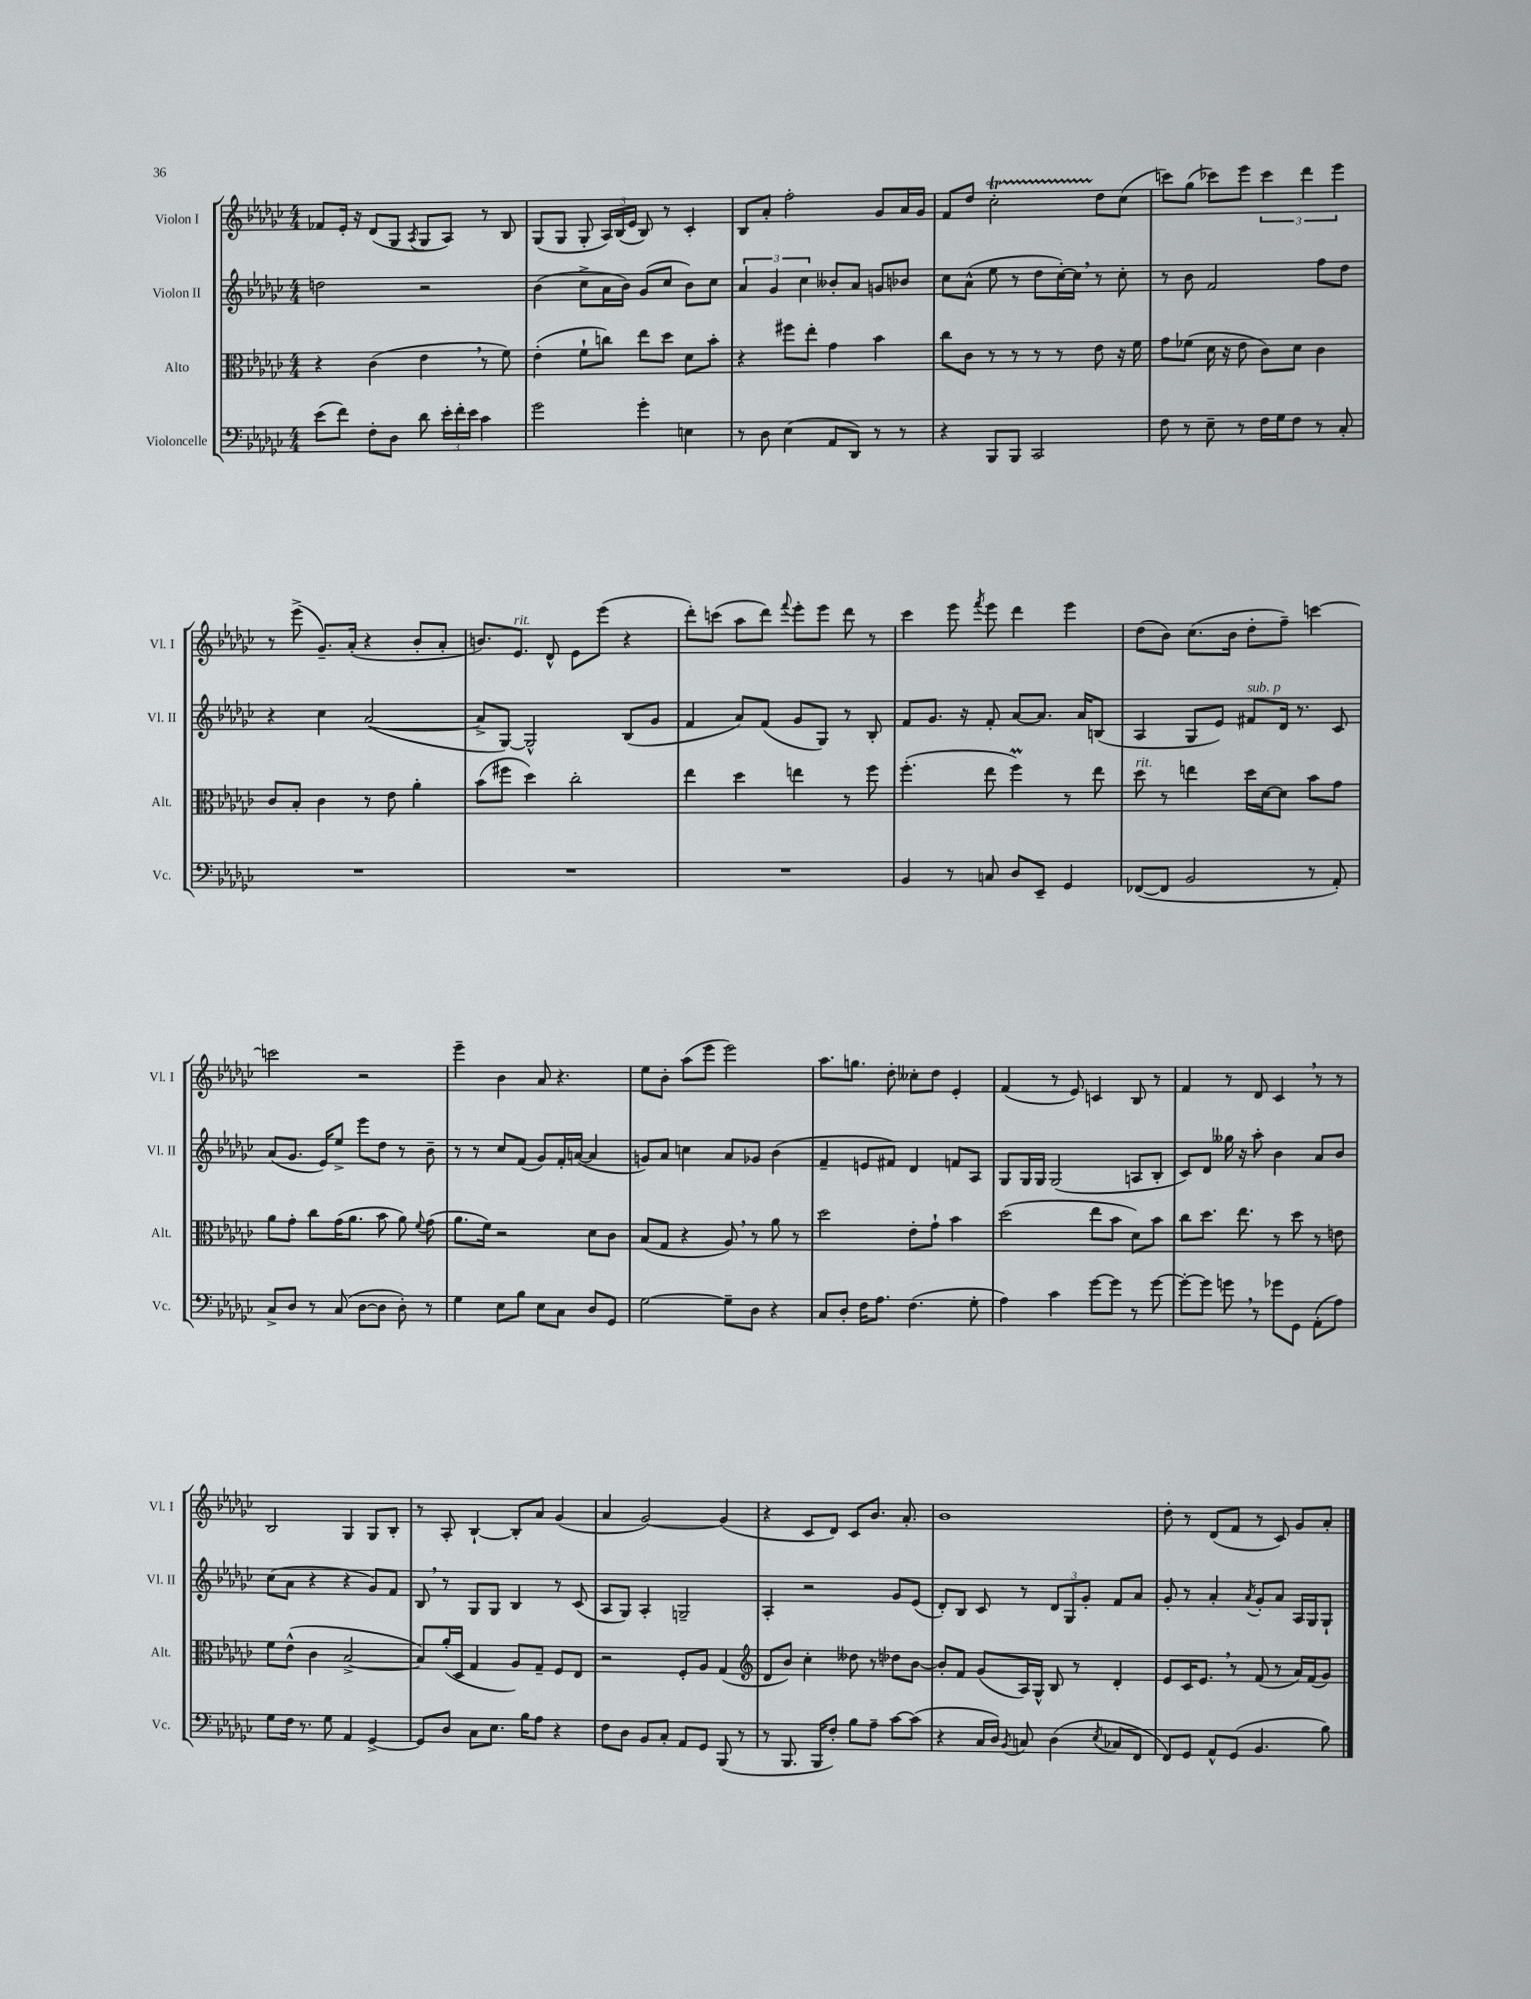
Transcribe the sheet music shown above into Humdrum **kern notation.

**kern	**kern	**kern	**kern
*staff4	*staff3	*staff2	*staff1
*clefF4	*clefC3	*clefG2	*clefG2
*k[b-e-a-d-g-c-]	*k[b-e-a-d-g-c-]	*k[b-e-a-d-g-c-]	*k[b-e-a-d-g-c-]
*M4/4	*M4/4	*M4/4	*M4/4
(8e-\L	4r	2dd\	8f-/L
8f\J)	.	.	16e-'/Jk
.	.	.	16r
8F'\L	(4c-\	.	(8d-/L
8D-\J	.	.	8G-/J
.	.	.	8qA-/
8d-\	4e-\	2r	8G-/L
24e-'\LL	.	.	8A-/J)
24f'\	.	.	.
24e-\JJ	.	.	.
4c-\	8r	.	8r
.	8f\)	.	8B-/
=	=	=	=
2g-\	(4e-'\	(4b-\	(8G-/L
.	.	.	8G-/J
.	8f`\L	8cc-^\L	8G-'/
.	8cc\J)	16a-\L	24A-/LL)
.	.	.	(24B-/
.	.	16b-\JJ)	.
.	.	.	24e-/JJ
4g-'\	8ee-\L	(8g-/L	8B-/)
.	8dd-\J	8cc-/J	8r
4E\	8d-\L	8b-\L)	4c-'/
.	8b-'\J	8cc-\J	.
=	=	=	=
8r	4r	6a-/	8B-/L
8D-\	.	.	8a-'/J
.	.	6g-/	.
(4E-\	8ff#\L	.	2ff'\
.	.	6cc-\	.
.	8ee-'\J	.	.
8AA-/L	4g-\	8b--'/L	.
8DD-/J)	.	8a-/J	.
8r	4b-\	8g/L	8g-/L
8r	.	8b-/J	16a-/L
.	.	.	16g-/JJ
=	=	=	=
4r	8cc-\L	8cc-\L	8f/L
.	8c-\J	(8a-^^\J	8dd-/J
8BBB-/L	8r	8ee-\	2cc-'\
8BBB-/J	8r	8r	.
2CC-/	8r	8dd-\L	.
.	8r	[16cc-'\L)	.
.	.	16cc-\]JJ	.
.	8e-\	8r	8dd-\L
.	16r	8cc-'\	(8cc-\J
.	16f\	.	.
=	=	=	=
8F\	8g-\L	8r	8ccc\L)
8r	(8f-\J	8b-\	(8gg-\J
8E-~\	16d-\	2f/	8ccc-\L)
.	16r	.	.
8r	8e-\	.	8eee-\J
16F\LL	8c-\L)	.	6ccc-\
16G-\J	.	.	.
8F\J	8d-\J	.	.
.	.	.	6ddd-\
8r	4c-\	8ff\L	.
.	.	.	6eee-\
8C-'/	.	8dd-\J	.
=	=	=	=
1r	8c-/L	4r	8r
.	8B-'/J	.	(8eee-^\
.	4c-\	4cc-\	8.g-~/L)
.	.	.	(16a-'/Jk
.	8r	([2a-/	4r
.	8e-\	.	.
.	4a-'\	.	8b-'/L
.	.	.	8a-'/J
=	=	=	=
1r	(8b-\L	8a-^/]L	8.b/L)
.	8ff#\J	[8G-/J)	.
.	.	.	8.e-/J
.	4dd-\)	2G-^^/]	.
.	.	.	8d-^^/
.	2cc-'\	.	8e-\L
.	.	.	(8eee-\J
.	.	(8B-/L	4r
.	.	8g-/J	.
=	=	=	=
1r	4ee-\	4f/	8ddd-'\L)
.	.	.	(8ccc\J
.	4dd-\	8a-/L)	8aa-\L
.	.	(8f/J	8ddd-\J)
.	.	.	8qqfff/
.	4ee\	8g-/L	8eee-'\L
.	.	8G-/J)	8eee-\J
.	8r	8r	8ddd-\
.	8ff\	8B-'/	8r
=	=	=	=
4BB-/	(4.ff'\	8f/L	4ccc-\
.	.	8.g-/J	.
8r	.	.	8eee-\
.	.	16r	.
.	.	.	8qfff/
8C/	8ee-\	8f'/	8eee-\
8D-/L	4ff\)	[8a-/L	4ddd-\
8EE-~/J	.	8.a-/]J	.
4GG-/	8r	.	4eee-\
.	.	16a-/LK	.
.	8ee-\	(8B/J	.
=	=	=	=
([8FF-/L	8dd-\	4A-/	(8dd-\L
8FF-/]J	8r	.	8b-\J)
2BB-/	4ee\	8G-/L	(8.cc-\L
.	.	8e-/J)	.
.	.	.	16b-\Jk
.	16dd-\LL	8f#/L	8dd-'\L
.	[16d-\J	.	.
.	8d-\]J	16d-/Jk	8ff~\J)
.	.	8.r	.
8r	8b-\L	.	[4ccc\
8AA-'/)	8g-\J	8c-/	.
=	=	=	=
8C-^/L	8a-\L	(8a-/L	2ccc\]
8D-/J	8g-'\J	8.g-/J	.
8r	8cc-\L	.	.
.	.	16e-/LK)	.
(8C-/	(16g-\K	8ee-^/J	.
.	8.a-\J	.	.
[8D-\L	.	8eee-\L	2r
8D-\]J	8b-\	8dd-\J	.
8D-'\)	8a-\)	8r	.
.	8qqf/	.	.
8r	(8g-\	8b-~\	.
=	=	=	=
4G-\	8.a-\L	8r	4eee-~\
.	.	8r	.
.	16f\Jk)	.	.
8E-\L	2r	8cc-/L	4b-\
8B-\J	.	(8f/J	.
8E-\L	.	8g-/L)	8a-/
8C-\J	.	16f'/L	4.r
.	.	([16a/JJ	.
8D-/L	8d-\L	4a/]	.
8GG-/J	8c-\J	.	.
=	=	=	=
[2G-\	(8B-/L	8g/L)	8ee-\L
.	8G-/J	8a-/J	8b-'\J
.	4r	4cc\	(8aa-\L
.	.	.	8eee-\J
8G-~\]L	8A-/)	8a-/L	2eee-\)
8D-\J	8r	8g-/J	.
4r	8a-\	(4b-\	.
.	8r	.	.
=	=	=	=
8C-/L	2dd-\	4f~/	8.aa-\L
8D-'/J	.	.	.
.	.	.	8.gg\J
16F\LK	.	8e/L	.
8.A-\J	.	.	.
.	.	8f#/J)	8dd-'\
(4.F\	8e-'\L	4d-/	8cc--'\L
.	8g-`\J	.	8dd-\J
.	4b-\	8f/L	4e-'/
8G-'\	.	8A-/J	.
=	=	=	=
4A-\)	(2dd-\	8G-/L	(4f/
.	.	16G-/L	.
.	.	16G-/JJ	.
4c-\	.	(2G-/	8r
.	.	.	8e-/)
[8g-\L	8ee-\L	.	4c/
8g-\]J	8b-\J	.	.
8r	8d-\L)	8A/L	8B-/
[8g-\	8b-\J	8B-'/J	8r
=	=	=	=
8g-'\_L	8cc-\L	8c-/L)	4f/
8g-\]J	8.dd-\J	8d-/J	.
8g\	.	16gg--\	8r
.	8.ee-\	16r	.
8r	.	8aa-'\	8d-/
8g-\L	8r	4b-\	4c-/
8GG-\J	8dd-\	.	.
(8AA-'\L	8r	8a-/L	8r
8A-\J)	8e\	8b-/J	8r
=	=	=	=
8G-\L	8f\L	(8cc-\L	2B-/
16F\Jk	(8e-^^\J	8a-\J	.
8.r	.	.	.
.	4c-\	4r	.
8G-\	.	.	.
4AA-/	[2B-^/	4r	4G-/
[4GG-^/	.	8g-/L)	8G-/L
.	.	8f/J	8B-'/J
=	=	=	=
8GG-/]L	8B-/]L)	8B-/	8r
8D-/J	(16a-'/L	8r	8A-'/
.	16D-/JJ	.	.
8C-\L	4G-/	8G-/L	[4B-`/
8.E-\J	.	8G-/J	.
.	8A-/L)	4B-/	8B-'/]L
16B-\LK	.	.	.
8A-\J	8G-~/J	.	8a-/J
4r	8F/L	8r	(4g-/
.	8E-/J	(8c-/	.
=	=	=	=
8F\L	2r	8A-/L	4a-/
8D-\J	.	8G-/J)	.
8BB-/L	.	4A-'/	[2g-/)
8C-'/J	.	.	.
8AA-/L	8F'/L	2G~/	.
8GG-/J	8A-/J	.	.
(8BBB-/	(4G-/	.	(4g-/]
8r	.	.	.
=	=	=	=
*	*clefG2	*	*
8r	8d-/L	4A-'/	4r
8.BBB-/	8b-/J)	.	.
.	4cc-'\	2r	8c-/L
16BBB-/LK	.	.	.
8F'/J)	.	.	8d-/J)
8B-\L	8dd--\	.	8c-/L
8A-~\J	8r	.	8.b-/J
[8c-\L	8dd-\L	8g-/L	.
.	.	.	8.a-'/
(8c-\]J	[8b-\J	(8e-/J	.
=	=	=	=
4r	8b-'/]L	8d-'/L)	1b-
.	8f/J	8B-/J	.
16C-/LL	(8g-/L	8c-/	.
16D-/JJ)	.	.	.
8qBB-/	.	.	.
8C/	16A-/L)	8r	.
.	16G-^^/JJ	.	.
(4D-\	8B-/	12d-/L	.
.	.	12G-/	.
.	8r	.	.
.	.	12g-'/J	.
8qE-/	.	.	.
8C-/L	4d-'/	8f/L	.
8FF/J	.	8a-/J	.
=	=	=	=
8FF/L)	8e-/L	8g-'/	8dd-'\
8GG-/J	16c-/K	8r	8r
.	8.e-/J	.	.
8AA-^^/L	.	4a-'/	(8d-/L
(8GG-/J	8r	.	8f/J
.	.	8qa-/	.
4.BB-/	(8f/	8g-'/L	8r
.	8r	8a-/J	8c-/)
.	16a-/LL)	16A-/LL	8g-/L
.	(16f/J	16G-/J	.
8B-\)	8g-/J)	8G-`/J	8a-'/J
==	==	==	==
*-	*-	*-	*-
